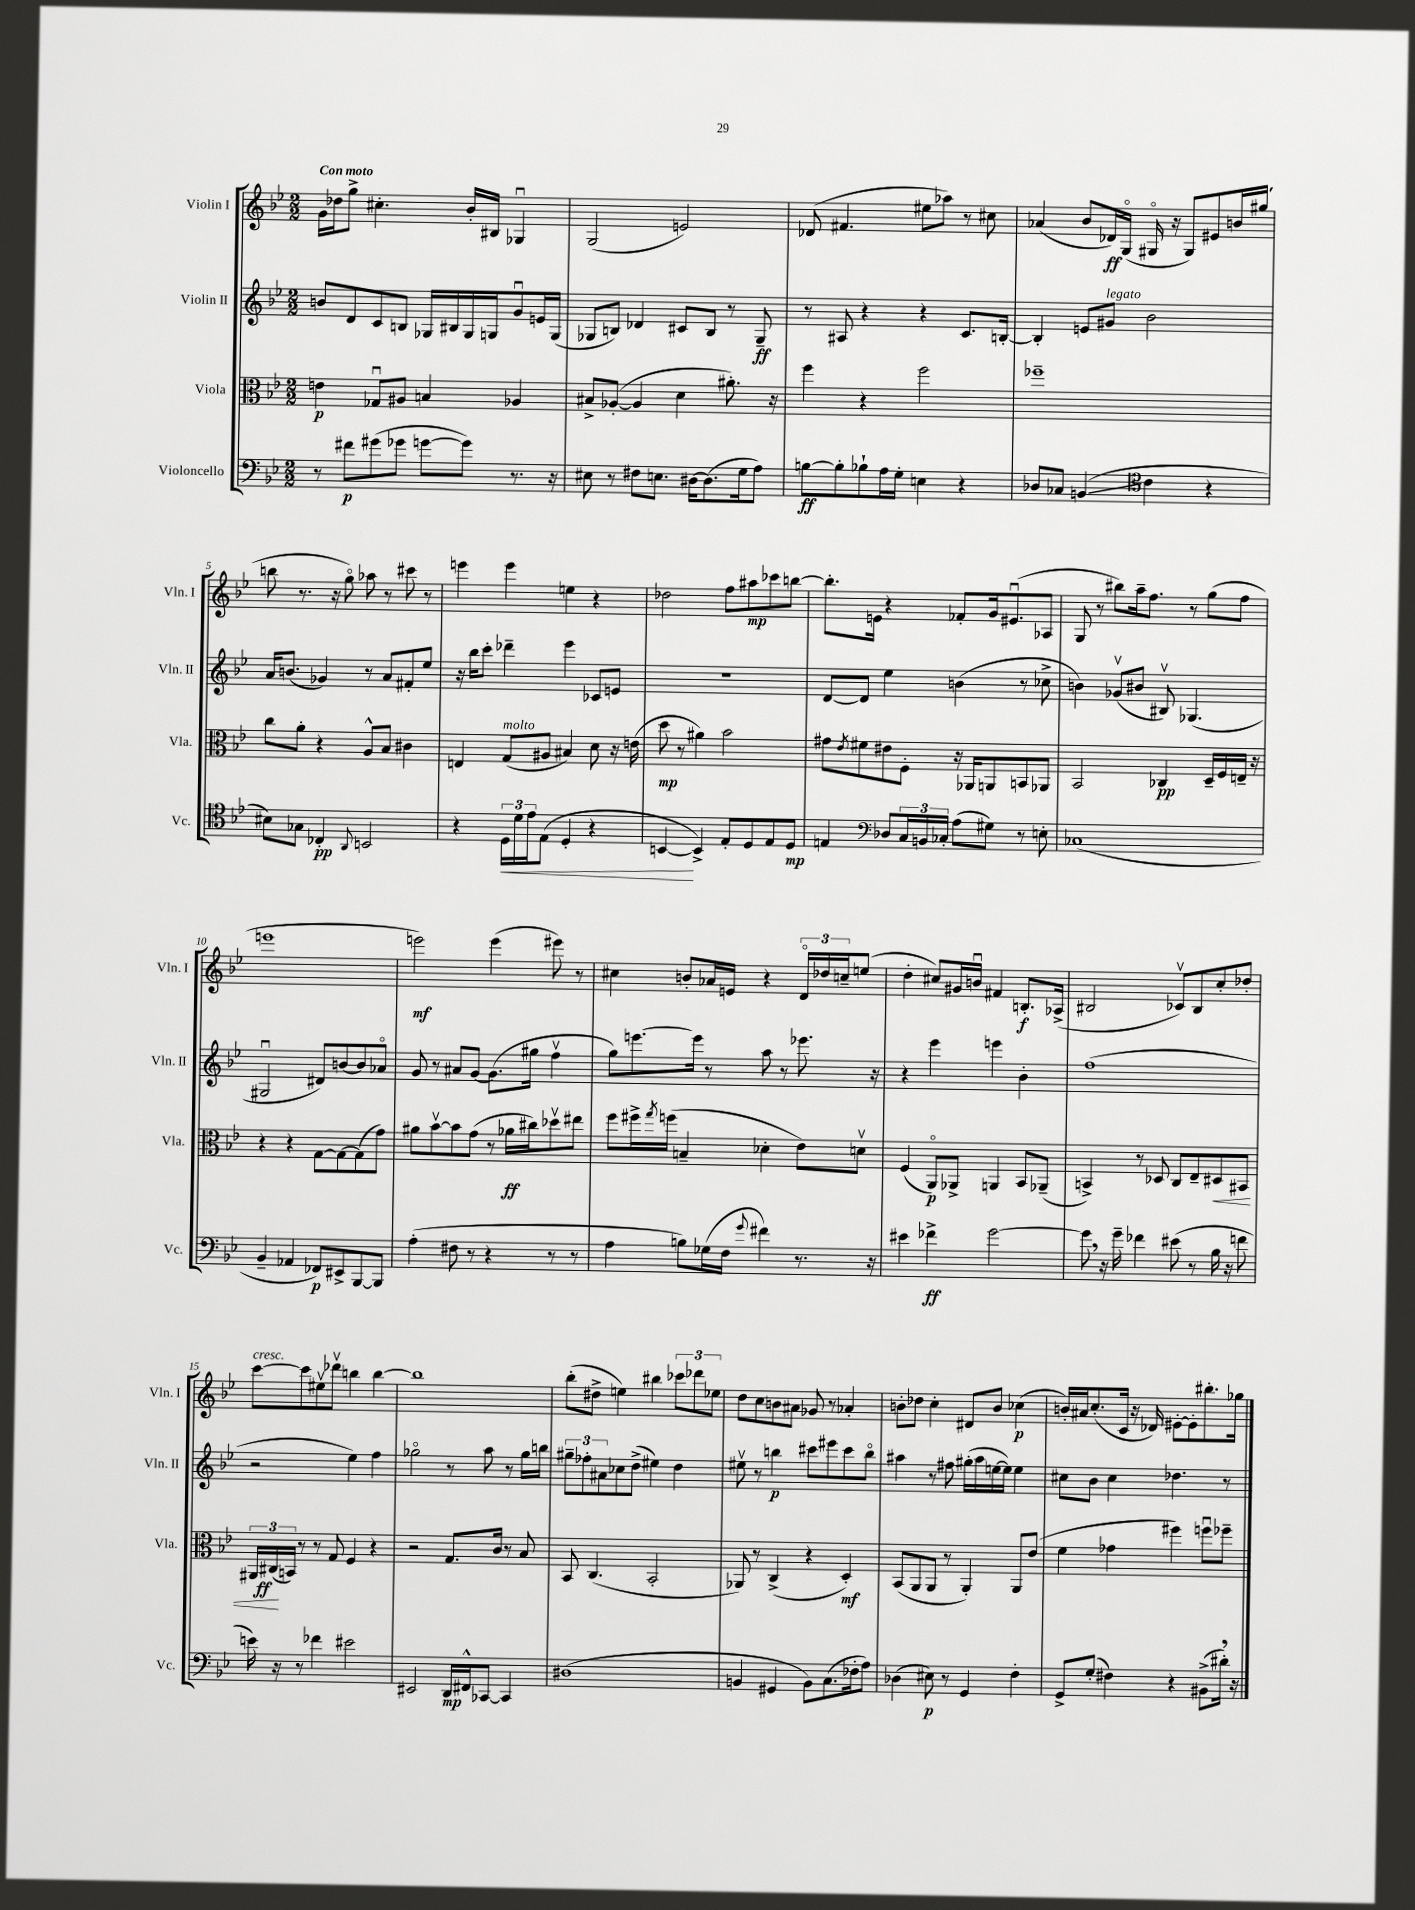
<<
\new StaffGroup <<
\new Staff = "s0" \with { instrumentName = "Violin I" shortInstrumentName = "Vln. I" } {
    \clef treble \key bes \major \numericTimeSignature \time 2/2 \tempo "Con moto"
    g'16 des''16 g''8-> cis''4.-. bes'16-. bis16 ges4\downbow |
    g2( e'2) |
    des'8( fis'4. eis''8 aes''8) r8 cis''8 |
    aes'4( bes'8 des'16\ff) g16\flageolet( gis16\flageolet r16 gis8) eis'8 b'16 gis''16( |
    b''8 r8. r16 g''8\flageolet) aes''8 r8 cis'''8 r8 |
    e'''4 e'''4 e''4 r4 |
    des''2 f''8 ais''8\mp ces'''8 b''8~ |
    b''8.-. e'16 r4 fes'8-. g'16 eis'8.\downbow( aes8 |
    g8 r8 bis''8) a''16-- f''8. r8 g''8( f''8 |
    e'''1 |
    e'''2\mf) e'''4( eis'''8) r8 |
    cis''4 b'8-. aes'16 e'16 r4 \tuplet 3/2 { d'16\flageolet des''16 c''16-- } e''8( |
    d''4-. cis''8) gis'16 b'16\downbow fis'4 b8.-.\f aes16->( |
    bis2 ces'8\upbow) bis8 c''8-. des''8-. |
    c'''8~^\markup { \italic "cresc." } c'''8 eis''8\upbow des'''8\upbow b''4 b''4~ |
    b''1 |
    bes''8-.( dis''8-> e''4) bis''4 \tuplet 3/2 { ces'''8 des'''8 ees''8 } |
    d''8 c''8 b'8 ais'8 ges'8 r8 aes'4-. |
    b'8-. des''8 c''4-. dis'8 b'8 ces''4\p( |
    b'16-.) ais'16 c''8.-.( c'16 r16 des'16) eis'8~-. eis'8-. bis''8.-. ges''16 \bar "|." |
}
\new Staff = "s1" \with { instrumentName = "Violin II" shortInstrumentName = "Vln. II" } {
    \clef treble \key bes \major \numericTimeSignature \time 2/2
    b'8 d'8 c'8 b8 ges16 bis16 ges16 g16 g'8\downbow e'16 g16( |
    ges8 b8) des'4 cis'8 b8 r8 ges8--\ff |
    r8 ais8 r4 r4 c'8. b16~-. |
    b4-. e'8 gis'8^\markup { \italic "legato" } bes'2 |
    a'16 b'8.( ges'4) r8 a'8 fis'8-. ees''8 |
    r16 bes''16 c'''8-. des'''4-- ees'''4 ces'8 e'8 |
    r1 |
    d'8~ d'8 ees''4 b'4( r8 ces''8-> |
    b'4) ges'8\upbow( bis'8 bis8\upbow) ges4.( |
    gis2\downbow dis'8) b'8~ b'8 aes'8\flageolet |
    g'8 r8 ais'8 g'8~ g'8.( gis''16 f''4\upbow |
    g''8) e'''8.~ e'''16 r8 a''8 r8 ees'''8. r16 |
    r4 ees'''4 e'''4 bes'4-. |
    f''1( |
    r2 ees''4) f''4 |
    ges''2\flageolet r8 a''8 r8 ges''16 b''16 |
    \tuplet 3/2 { gis''8-- fes''8-. ais'8 } ces''8 d''8->( eis''4) d''4 |
    eis''8\upbow r8 b''4\p cis'''8 eis'''8 cis'''8 b''8\flageolet |
    ais''4 r8 fis''8 gis''16-.( ais''16 e''16~ e''16) e''4 |
    cis''8 bes'8 cis''4 des''4. r8 \bar "|." |
}
\new Staff = "s2" \with { instrumentName = "Viola" shortInstrumentName = "Vla." } {
    \clef alto \key bes \major \numericTimeSignature \time 2/2
    e'4\p ges8\downbow ais8 b4 aes4 |
    bis8-> aes8~-.( aes4 d'4 ais'8.-.) r16 |
    f''4 r4 f''2 |
    fes''1-- |
    c''8 a'8-. r4 a8-^ bes8 cis'4 |
    e4 g8^\markup { \italic "molto" }( ais8 bis4) d'8 r16 e'16( |
    d''8\mp r8 ais'4) bes'2 |
    gis'8 \acciaccatura { ees'8 } fis'8 eis'8 f8-. r16 aes,16 a,8 b,8 aes,8 |
    bes,2 ces4\pp d16-- f16 e16-- r16 |
    r4 r4 g8~ g8~ g8( g'8) |
    ais'8 bes'8~\upbow bes'8 g'8( r8 aes'16\ff cis''16) des''8\upbow eis''8 |
    f''8 fis''16-> \acciaccatura { g''8 } f''16( b4-- des'4-. ees'8) d'8\upbow |
    f4( a,8\flageolet\p) aes,8-> a,4 bes,8 aes,8--( |
    b,4->) r8 des8 c8 ees8-- dis8\< bis,8 |
    \tuplet 3/2 { ais,16 cis16\ff\!( b,16) } r8 r8 g8 f4 r4 |
    r2 g8. c'16 r8 bes8 |
    bes,8 c4.( bes,2-. |
    aes,8) r8 c4->( r4 d4-.\mf) |
    bes,8( a,8 a,8 r8 a,4-.) a,8 ees'8( |
    f'4 ges'4 fis''4) f''8\downbow fes''8-- \bar "|." |
}
\new Staff = "s3" \with { instrumentName = "Violoncello" shortInstrumentName = "Vc." } {
    \clef bass \key bes \major \numericTimeSignature \time 2/2
    r8 fis'8\p gis'8( ges'8 g'8~ g'8) r8. r16 |
    eis8 r8 fis8 e8. dis16~ dis8.( g16 a8) |
    b8~\ff b8-. bes8-! a16 g16-. e4 r4 |
    des8 ces8 b,4\glissando( \clef tenor c'4 r4 |
    bis8) ges8 ces4-.\pp \appoggiatura { a,8 } b,2 |
    r4 \tuplet 3/2 { d16\< d'16 ees'16 } ees8( d4-. r4 |
    b,4~\! b,4->) ees8-. d8 ees8 d8\mp |
    e4 \clef bass des8 \tuplet 3/2 { c16 b,16 ces16-. } a8( gis8) r8 e8-. |
    ces1( |
    bes,4-- aes,4 fes,8\p) eis,8-> bes,,8~ bes,,8 |
    a4-.( fis8 r8 r4 r8 r8 |
    a4 b8) ges16( f16 \appoggiatura { g'8 } fis'4) r8. r16 |
    eis'4 fes'4->\ff g'2~ |
    g'8 \breathe r16 g'16-- fes'4 eis'8( r8 bes16 r16 f'8 |
    e'16) r16 r8 fes'4 eis'2 |
    eis,2 d,16\mp fis,16-^ ces,8~ ces,4 |
    dis1( |
    b,4 gis,4 b,8) c8.( fes16-. a8) |
    des4( eis8\p) r8 g,4 f4-. |
    g,8-> g8-.( fis4) r4 bis,8->( dis'16-.) \breathe r16 \bar "|." |
}
>>
>>
